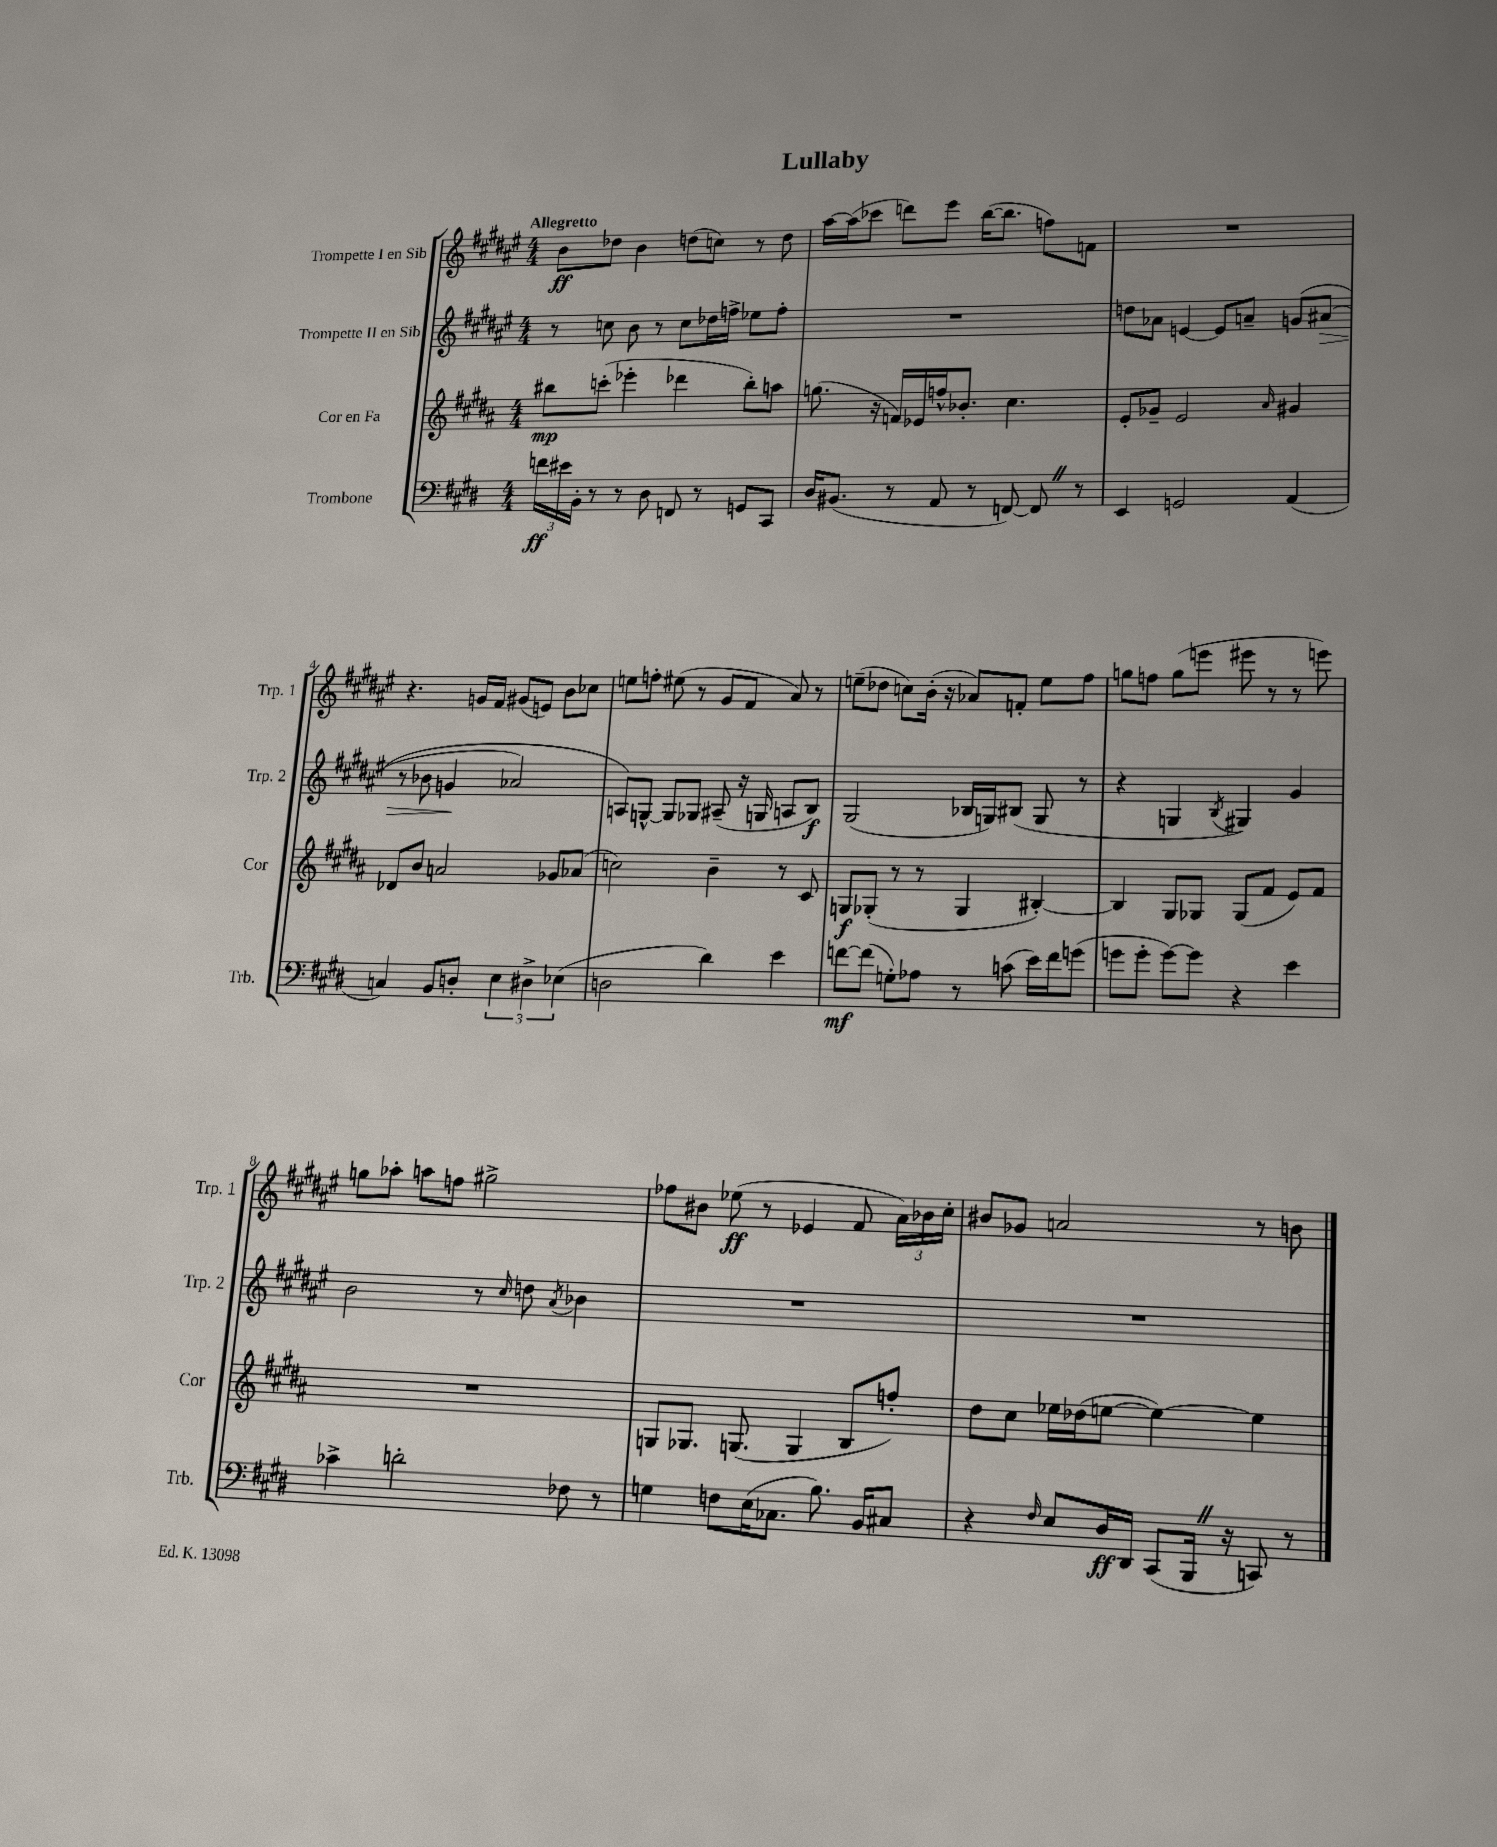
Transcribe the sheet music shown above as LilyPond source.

\header { title = "Lullaby" }
<<
\new StaffGroup <<
\new Staff = "s0" \with { instrumentName = "Trompette I en Sib" shortInstrumentName = "Trp. 1" } {
    \clef treble \key fis \major \numericTimeSignature \time 4/4 \tempo "Allegretto"
    \autoBeamOff b'8[\ff des''8] b'4 d''8[( c''8]) r8 d''8 |
    ais''16[~ ais''16( ces'''8] d'''8[) eis'''8] b''16[~( b''8.] f''8[) f'8] |
    R1 |
    r4. g'16[ fis'16] gis'8[( e'8]) b'8[ ces''8] |
    e''8[ f''8]-. eis''8( r8 gis'8[ fis'8] ais'8) r8 |
    e''8[--( des''8] c''8[) b'16]-.( r16 aes'8[) f'8]-. e''8[ fis''8] |
    g''8[ f''8] g''8[( e'''8] eis'''8 r8 r8 e'''8) |
    g''8[ aes''8]-. a''8[ f''8] gis''2-> |
    fes''8[ bis'8] ees''8\ff( r8 ees'4 fis'8 \tuplet 3/2 { ais'16[) bes'16 cis''16]-. } |
    bis'8[ ges'8] a'2 r8 b'8 \bar "|." |
}
\new Staff = "s1" \with { instrumentName = "Trompette II en Sib" shortInstrumentName = "Trp. 2" } {
    \clef treble \key fis \major \numericTimeSignature \time 4/4
    \autoBeamOff r8 c''8 b'8 r8 c''8[ des''16 f''16]-> ees''8[ f''8]-. |
    R1 |
    d''8[ aes'8] e'4~ e'8[ a'8]-- g'8[\( ais'8]\>( |
    r8 bes'8 g'4\! aes'2) |
    a8[\) g8]~-^ g8[ ges8] ais8--( r16 g16 a8[ b8]\f) |
    gis2( bes16[ g16) bis8]( g8 r8 |
    r4 g4 \acciaccatura { b8 } gis4) gis'4 |
    b'2 r8 \grace { cis''16 } d''8 \acciaccatura { ais'8 } bes'4 |
    R1 |
    R1 \bar "|." |
}
\new Staff = "s2" \with { instrumentName = "Cor en Fa" shortInstrumentName = "Cor" } {
    \clef treble \key b \major \numericTimeSignature \time 4/4
    \autoBeamOff bis''8[\mp c'''8]-.( ees'''4-. des'''4 bis''8[-.) a''8] |
    g''8.( r16 f'16[) ees'16 f''16-^ bes'8.]-. cis''4. |
    e'8[-. ges'8]-- e'2 \grace { ais'16 } gis'4 |
    des'8[ b'8] a'2 ges'8[ aes'8]( |
    c''2) b'4-- r8 cis'8 |
    g8[\f ges8]-.( r8 r8 ges4 bis4~-.) |
    bis4 gis8[ ges8] ges8[( fis'8] e'8[) fis'8] |
    R1 |
    g8[ ges8.] g8.( g4 b8[ f''8]-.) |
    dis''8[ cis''8] ees''16[ des''16( e''8]~ e''4~) e''4 \bar "|." |
}
\new Staff = "s3" \with { instrumentName = "Trombone" shortInstrumentName = "Trb." } {
    \clef bass \key e \major \numericTimeSignature \time 4/4
    \autoBeamOff \tuplet 3/2 { f'16[\ff eis'16 b,16]-. } r8 r8 dis8 f,8 r8 g,8[ cis,8] |
    dis16[ bis,8.]( r8 a,8 r8 f,8~) f,8 \once \override BreathingSign.text = \markup { \musicglyph "scripts.caesura.straight" } \breathe r8 |
    e,4 g,2 a,4( |
    c4) b,8[ d8]-. \tuplet 3/2 { e4 dis4-> ees4( } |
    d2 dis'4) e'4 |
    f'8[~\mf f'8]( g8[-.) aes8] r8 c'8( e'16[) f'16 g'8]( |
    g'8[ g'8]-. g'8[~) g'8] r4 e'4 |
    ces'4-> d'2-. fes8 r8 |
    g4 f8[ e16( ces8.] b8.) b,16[ cis8] |
    r4 \grace { fis16 } e8[ dis16\ff dis,16] cis,8[( b,,16] \once \override BreathingSign.text = \markup { \musicglyph "scripts.caesura.straight" } \breathe r16 c,8) r8 \bar "|." |
}
>>
>>
